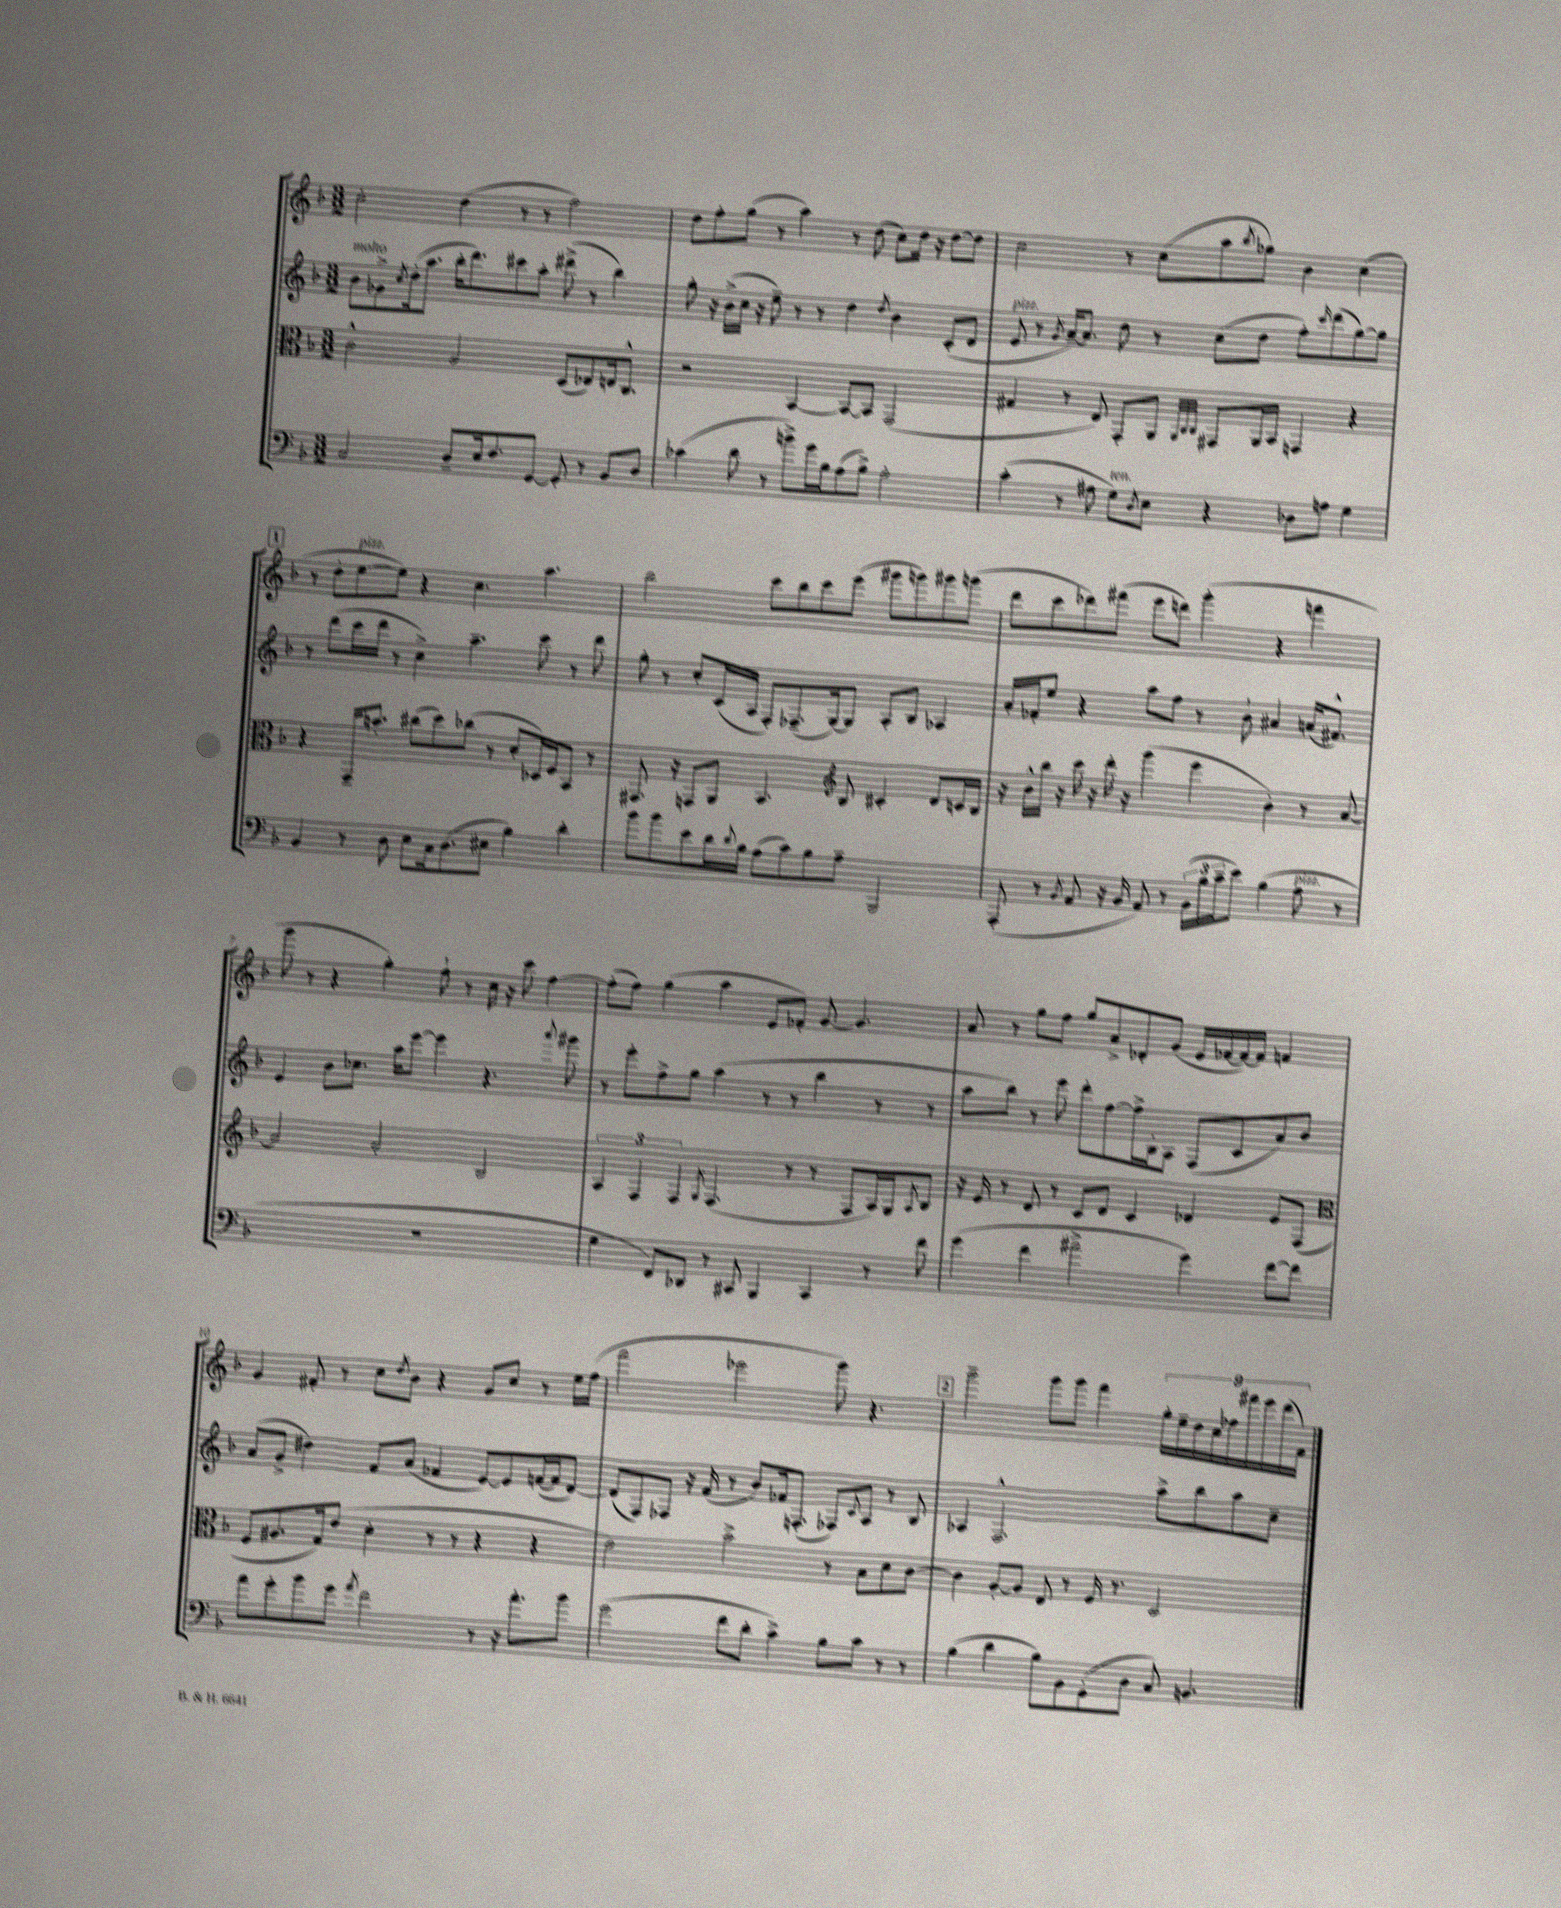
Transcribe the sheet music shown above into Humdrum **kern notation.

**kern	**kern	**kern	**kern
*part4	*part3	*part2	*part1
*staff4	*staff3	*staff2	*staff1
*clefF4	*clefC3	*clefG2	*clefG2
*k[b-]	*k[b-]	*k[b-]	*k[b-]
*M3/2	*M3/2	*M3/2	*M3/2
=1	=1	=1	=1
!	!	!LO:TX:a:i:t=molto	!
2C/	2c^^\	8b-\L	2cc'\
.	.	8g-X^\	.
.	.	8qcc/	.
.	.	(16dd'\k	.
.	.	8.aa\J	.
8D~/L	2A/	16bb-'\KL	(4dd\
.	.	8.ddd\)	.
16E/k	.	.	.
8.F/	.	.	.
.	.	8ccc#X\	8r
[8GG/J	.	8aa'\J	8r
8GG'/]	(8D/L	(8ddd#X^\	2ff\)
8r	8E-X/)	8r	.
8BB-/L	16En/k	4bb-\)	.
.	8.C^^/J	.	.
8D/J	.	.	.
=2	=2	=2	=2
(4c-X\	2r	8gg'\	8dd\L
.	.	16r	8ff'\
.	.	(16b-^\LL	.
8d\	.	16cc\JJ	(8gg\J
.	.	16r	.
8r	.	8ee~\)	8r
8bn^\L)	[4BB-/	8r	4aa\)
16g\L	.	8r	.
16B-\J	.	.	.
(8A\	8BB-/L_	4dd\	8r
8B-^\J)	8BB-/J]	.	(8dd\
.	.	8qdd/	.
2A'\	(2GG/	4b-\	8cc\L)
.	.	.	16dd\Jk
.	.	.	16r
.	.	(8c'/L	[8dd\L
.	.	8d/J	8dd\J]
=3	=3	=3	=3
!	!	!LO:TX:a:i:t=pizz.	!
(4c'\	4G#X/	8e/	2cc\
.	.	8r	.
.	.	8qg/	.
8r	8r	[16a~/KL)	.
.	.	8.a/J]	.
8A#X\	8E/)	.	.
!LO:TX:a:i:t=ten.	!	!	!
8G\L)	8GG'/L	8dd\	8r
8qD/	.	.	.
8E\J	8AA/J	8r	(8cc\L
.	32qqAA/LLL	.	.
.	32qqC/	.	.
.	32qqC/JJJ	.	.
4r	8GG#X/L	(8cc\L	8aa\
.	.	.	8qbb-/
.	16AA/L	8dd\J	8gg-X\J)
.	16BB-/JJ	.	.
8D-X\L	4GGn/	8ff'\L)	4b-\
.	.	16qqccc/	.
8An\J	.	(8ddd\	.
4G\	4r	[8gg\)	(4cc\
.	.	8gg\J]	.
!!LO:LB:g=z
!!LO:REH:place=s1:t=1
=4	=4	=4	=4
4BB-/	4r	8r	8r
.	.	(8ddd\L	8dd'\L
!	!	!	!LO:TX:a:i:t=pizz.
8r	16GG~/KL	16ccc\L	[8ee\
.	8.bn'/J	16ddd\JJ	.
8D\	.	8r	8ee\J])
8E\L	(8cc#X\L	4cc^\)	4r
16C\k	8dd\)	.	.
(8.D\	.	.	.
.	(8cc-X\J	4.aa~\	4.cc\
8E#X\J	8r	.	.
4B-\)	8d'/L	.	.
.	16D-X/L)	8ccc\	4.aa\
.	16F/J	.	.
4d'\	8BB-/J	8r	.
.	8r	8ddd\	.
=5	=5	=5	=5
8b-\L	8.GG#X/	8gg'\	2bb-\
8b-\	.	8r	.
.	16r	.	.
8e\	8GGn/L	8cc'/L	.
16d\L	8AA/J	(16c/L	.
8qqd/	.	.	.
16B-\JJ	.	16A/JJ	.
(8A\L	4.BB-/	8F'/L)	8ccc\L
8c\)	.	(8.F-X~/	8bb-\
8B-\	.	.	8ccc\
.	.	[16G/k)	.
*	*clefG2	*	*
8A~\J	8B-/	8G/J]	(8eee\J
2BBB-/	4c#X'/	8A'/L	8ggg#X\L
.	.	8B-/J	8gggn\)
.	8d/L	4A-X/	8ggg#X\
.	16cn/L	.	(8gggn\J
.	16B-/JJ	.	.
=6	=6	=6	=6
(8AAA'/	16r	16a'/LL	8ddd\L
.	16b-^^\LL	16f-X'/J	.
8r	16bb-\JJ	8ee/J	8ccc\
.	16r	.	.
8qBB-/	.	.	.
8AA/	16ccc\	4r	8ddd-X\)
.	16r	.	.
16r	16ddd'\	.	(8fff#X\J
16BB-/	16r	.	.
8AA/)	(4ggg\	8aa\L	8eee\L
8r	.	8ff\J	8dddn\J)
(24BB-\LL	4eee\	8r	(4ggg'\
24B-\	.	.	.
24c~\J	.	.	.
8e\J)	.	8b-`\	.
(4B-\	4b-'\)	4a#X/	4r
!LO:TX:a:i:t=pizz.	!	!	!
8A\	8r	(16an/KL	4fffn\
.	.	8.f#X^^/J)	.
8r	[8a/	.	.
!!LO:LB:g=z
=7	=7	=7	=7
1.r	2a/]	4e/	8ggg\
.	.	.	8r
.	.	8b-\L	4r
.	.	8.cc-X\J	.
.	2a'/	.	4gg'\)
.	.	16aa\KL	.
.	.	[8eee\J	.
.	.	4eee\]	8ff`\
.	.	.	8r
.	2B-/	4.r	16cc\
.	.	.	16r
.	.	.	8ccc\
.	.	.	[4ff\
.	.	8qqaaa/	.
.	.	8ggg#X\	.
=8	=8	=8	=8
4G\	6A/	8r	(8ff'\L]
.	.	8eee'\L	8ff\J)
.	6F/	.	.
8FF/L)	.	8ff^\	(4gg\
.	6F/	.	.
8DD-X/J	.	8gg\J	.
.	8qG/	.	.
8r	(4.F/	(4aa\	4aa\
8CC#X/	.	.	.
4BBB-/	.	8r	8e/L
.	8r	8r	8f-X'/J)
4CC#/	8r	4bb-\	[8g/
.	8F/L	.	4.g/]
8r	16A/L)	8r	.
.	16G/J	.	.
.	8qA/	.	.
8f\	8B-/J	8r	.
=9	=9	=9	=9
(4g\	16r	8aa\L	8a/
.	16e/	.	.
.	8r	8bb-\J)	8r
4f\	8d/	8r	8gg\L
.	8r	8eee\	8ff\J
2a#X^\	8c/L	8ddd'\L	8gg/L
.	8d/J	[8ff\	8a^/
.	4c/	16ff^\L]	8d-X'/
.	.	16B-'\J	.
.	.	8A\J	(8g/J
4g\)	4d-X/	(8F/L	16e/LL
.	.	.	[16f-X/
.	.	8c/	16f-/_)
.	.	.	16f-/JJ]
[8f\L	8e/L	8a/)	4fn/
8f\J]	(8F/J	8b-/J	.
!!LO:LB:g=z
=10	=10	=10	=10
*	*clefC3	*	*
8a\L	8F/L	(8a/L	4g/
8g'\	8.A#X/	8g^/J	.
8b-\	.	4dd#X\)	8f#X'/
.	16G/k)	.	.
8g\J	(8e/J	.	8r
8qa/	.	.	.
2f\	4d'\	8f/L	8cc\L
.	.	.	8qdd/
.	.	(8a/J	8b-\J
.	8r	4f-X/	4r
.	8r	.	.
8r	4r	[8e/L)	8g/L
16r	.	8e/]	8cc/J
8.a'\L	.	.	.
.	4r	([16fn/L	8r
.	.	16f/J]	.
8b-\J	.	[8d/J)	16ee\LL
.	.	.	(16ff\JJ
=11	=11	=11	=11
(2g\	2e\)	(8d/L]	2fff\
.	.	8F/)	.
.	.	8F-X/J	.
.	.	16r	.
.	.	(16f/	.
8f\L	2b-^\	8r	2eee-X\
8d'\J	.	8b-/L)	.
4c^\)	.	16f-X/k	.
.	.	(8.Fn'/J	.
8B-\L	8r	8F-X/L)	8ggg\)
.	.	8qqc/	.
8c\J	8B-\L	8A/J	4.r
8r	8d\	8r	.
8r	[8c\J	8B-/	.
!!LO:REH:place=s1:t=2
=12	=12	=12	=12
(4B-\	4c\]	4A-X/	2ggg~\
4d\	[8A'/L	2.F^^/	.
.	8A/J]	.	.
8B-\L)	8E/	.	8ggg\L
8BB-\	8r	.	8ggg\J
(8GG'\	16F/	.	4fff\
.	8.r	.	.
8D\J	.	.	.
8C/)	2D/	8aa^\L	18gg'\LL
.	.	.	18ee~\
.	.	.	18dd\
4.BBn/	.	8bb-\	.
.	.	.	18cc\
.	.	.	18ff-X\
.	.	8aa\	.
.	.	.	18fff#X\
.	.	.	18eee\
.	.	8cc~\J	.
.	.	.	(18ddd\
.	.	.	18f\JJ)
==	==	==	==
*-	*-	*-	*-
